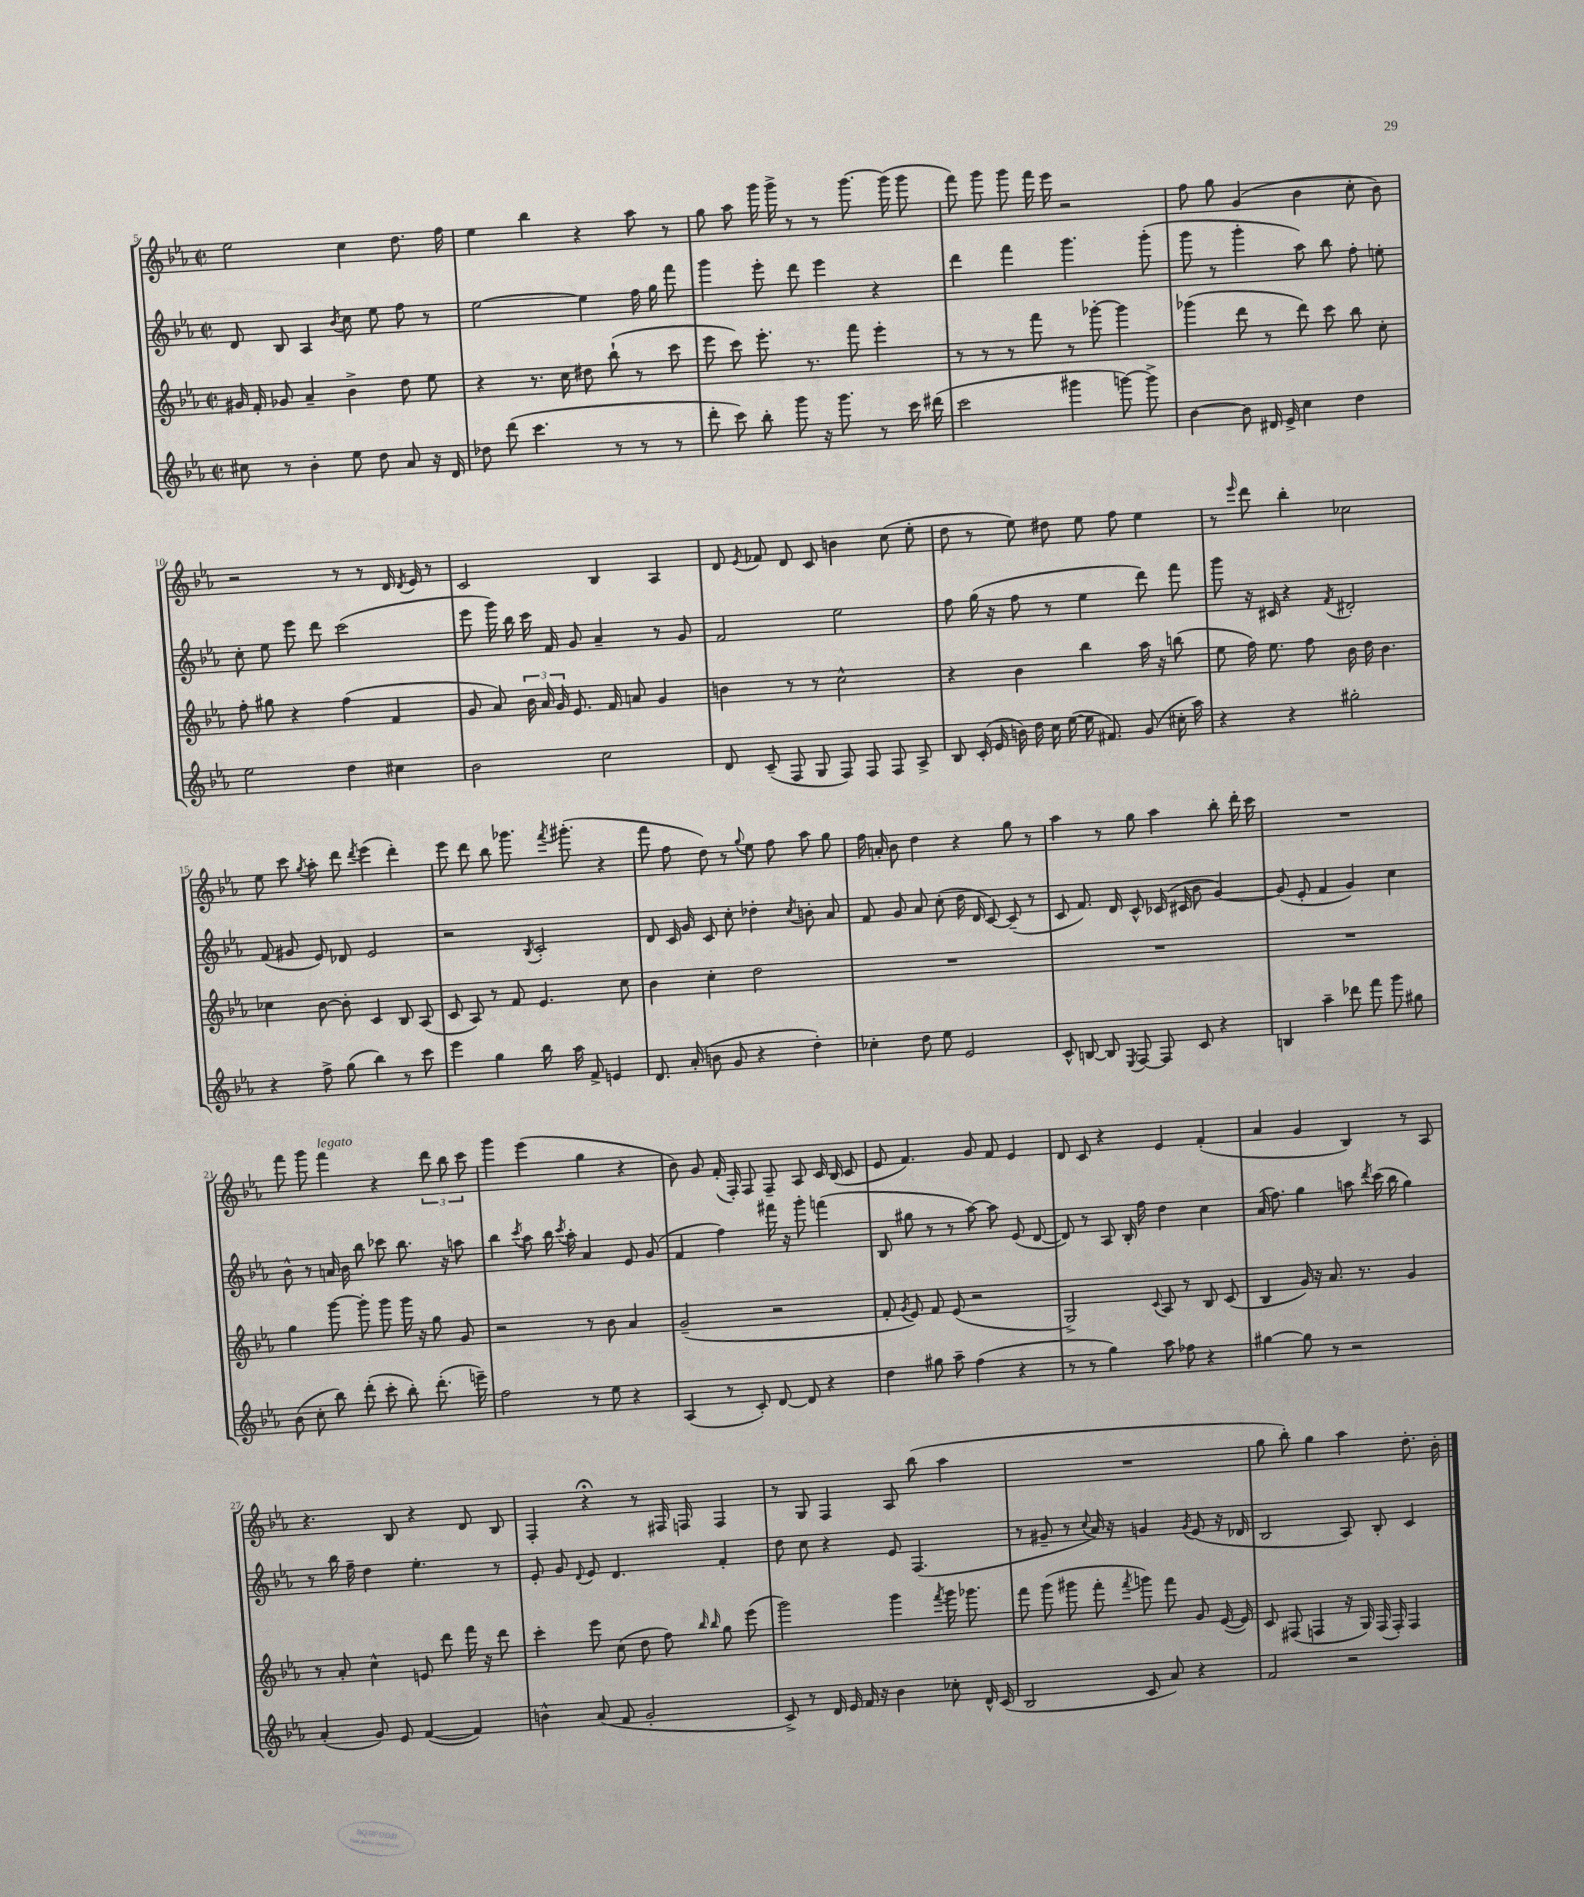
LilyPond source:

<<
\new StaffGroup <<
\new Staff = "s0" {
    \clef treble \key ees \major \defaultTimeSignature \time 2/2
    \autoBeamOff ees''2 c''4 d''8. f''16 |
    ees''4 bes''4 r4 aes''8 r8 |
    g''8 aes''8 g'''16 g'''16-> r8 r8 g'''8.~ g'''16( g'''8 |
    f'''8) g'''8 g'''8 f'''16 ees'''16 r2 |
    f''8 g''8 g'4( bes'4 c''8-. bes'8) |
    r2 r8 r8 d'16 \acciaccatura { d'8 } ees'16 r8 |
    c'2 bes4 aes4 |
    d'8 \acciaccatura { ees'8 } fes'8 d'8 c'8 b'4 c''8( ees''8-. |
    d''8 r8 ees''8) dis''8 ees''8 f''8 ees''4 |
    r8 \grace { ees'''16 } d'''8 bes''4-. ces''2 |
    ees''8 c'''8 \acciaccatura { g''8 } aes''8-. d'''8 \acciaccatura { d'''8 } ees'''4( d'''4-.) |
    ees'''8 d'''8 bes''8 ges'''8. \acciaccatura { f'''8 } gis'''8.-.( r4 |
    f'''8 f''8 d''8) r8 \appoggiatura { g''8 } ees''8 f''8 aes''8 g''8 |
    f''16 a'16-. bes'8 d''4 r4 g''8 r8 |
    aes''4 r8 g''8 aes''4 bes''8-. d'''16-. c'''16 |
    R1 |
    f'''8 g'''8 f'''4^\markup { \italic "legato" } r4 \tuplet 3/2 { d'''8 bes''8 c'''8 } |
    g'''4 ees'''4( g''4 r4 |
    bes'8) g'8 f'16-.( f16-.) f8 f8-- aes8 c'16 bes16( c'8 |
    ees'8 f'4.) g'8 f'8 ees'4 |
    d'8 c'8 r4 ees'4 f'4-.( |
    aes'4 g'4 bes4) r8 aes8 |
    r4. bes8 r4 d'8 bes8 |
    f4-. r4\fermata r8 fis16 f16 f4 |
    r8 g8 f4 aes8 bes''8( aes''4 |
    R1 |
    g''8 bes''8-.) g''4 aes''4 d''8.-. bes'16-. \bar "|." |
}
\new Staff = "s1" {
    \clef treble \key ees \major \defaultTimeSignature \time 2/2
    \autoBeamOff d'8 bes8 aes4 \acciaccatura { bes'8 } c''8 ees''8 f''8 r8 |
    ees''2~ ees''4 f''16 g''16 f'''8 |
    g'''4 ees'''8-. d'''8 ees'''4 r4 |
    d'''4 f'''4 g'''4. g'''8-.( |
    g'''8 r8 g'''4-. aes''8) bes''8 f''8-. e''8-. |
    c''8-. ees''8 ees'''8 d'''8 c'''2( |
    ees'''8 g'''16) bes''16 c'''16 f'16 g'8 aes'4-- r8 g'8 |
    f'2 ees''2 |
    f''8 g''16( r16 f''8 r8 ees''4 d'''8) f'''8 |
    g'''8 r16 cis'16 r4 \acciaccatura { f'8 } dis'2-. |
    f'8( gis'8 ees'8) des'8 ees'2 |
    r2 \acciaccatura { bes8 } c'2-. |
    d'8 c'16 g'16 c'8 c''8-. des''4-. \acciaccatura { c''8 } b'8-. aes'8 |
    f'8 g'8 aes'8 c''8-.( d''16 d'16 c'8~) c'8--( r8 |
    c'8 f'8.) d'16 c'8-^ ces'16( cis'16 bes'8 g'4~) |
    g'8( ees'8-. f'4 g'4) c''4 |
    bes'8-^ r8 a'16 bes'16 bes''8 ces'''8 bes''8. r16 a''8 |
    bes''4 \acciaccatura { c'''8 } aes''8 bes''16 \acciaccatura { c'''8 } aes''16-. aes'4 ees'8 g'8( |
    f'4 f''4) fis'''16 r16 g'''8-. f'''4( |
    bes8 gis''8 r8 r8 aes''8~) aes''8 ees'8( d'8~ |
    d'8) r8 aes8 bes16-. f''16 d''4 c''4 |
    aes'16( f''8.) g''4 a''8 \acciaccatura { d'''8 } c'''16( bes''16 g''4) |
    r8 bes''16 f''16-- d''4 ees''4.-. r8 |
    ees'8-. g'8 \appoggiatura { d'8 } ees'8 d'4. f'4-. |
    d''8 c''8 r4 ees'8 f4.( |
    r8 gis'8-- r8 \appoggiatura { c''8 } aes'16) r16 g'4 \acciaccatura { g'8 } ees'8( r16 des'16 |
    bes2 aes8) bes8-. c'4 \bar "|." |
}
\new Staff = "s2" {
    \clef treble \key ees \major \defaultTimeSignature \time 2/2
    \autoBeamOff gis'16 f'16-. ges'8 aes'4-- bes'4-> d''8 ees''8 |
    r4 r8. c''16 dis''8 bes''8-!( r8 c'''8 |
    ees'''8 c'''8) ees'''8.-. r8. f'''8 ees'''4-. |
    r8 r8 r8 f'''8 r8 ges'''8~-. ges'''4 |
    ges'''4( d'''8 r8 d'''8) c'''8 bes''8 c''8-. |
    f''8-. gis''8 r4 f''4( f'4 |
    g'8 aes'8) \tuplet 3/2 { bes'16 aes'16 g'16 } ees'8. f'16 a'8 g'4 |
    b'4 r8 r8 c''2-^ |
    r4 bes'4 bes''4 aes''16 r16 b''8( |
    ees''8 f''16) ees''8. f''8 bes'16 d''16 bes'4. |
    ces''4 bes'8~ bes'8-. c'4 bes8 aes8( |
    c'8 aes8) r8 f'8 ees'4. c''8 |
    bes'4 c''4-. d''2 |
    R1 |
    R1 |
    R1 |
    g''4 g'''8~ g'''8-. g'''8 g'''16 r16 g''8 g'8 |
    r2 r8 bes'8 aes'4 |
    g'2--( r2 |
    f'8-. \acciaccatura { g'8 } ees'8) f'8 ees'8( r2 |
    g2->) \appoggiatura { c'8 } aes8 r8 bes8 c'8( |
    bes4 g'16) r16 aes'8. r8. g'4 |
    r8 aes'8-. c''4-^ e'8 d'''8 f'''16 r16 d'''8 |
    c'''4-. ees'''8 c''8( d''8 f''8) \grace { bes''16 bes''16 } g''8 ees'''8( |
    g'''2) g'''4 \acciaccatura { f'''8 } g'''16 ges'''8. |
    f'''8 g'''8( gis'''8 f'''8-. \acciaccatura { f'''8 } g'''8) f'''8 g'8 ees'16~( ees'16) |
    c'8 fis8( f4 r16 g16) f16( f16-.) f4 \bar "|." |
}
\new Staff = "s3" {
    \clef treble \key ees \major \defaultTimeSignature \time 2/2
    \autoBeamOff cis''8 r8 bes'4-. ees''8 d''8 aes'8 r16 d'16 |
    des''8 d'''8( c'''4. r8 r8 r8 |
    d'''8-. c'''8) bes''8-. g'''8 r16 g'''8. r8 c'''16 dis'''16( |
    c'''2 gis'''4 g'''8~) g'''8-> |
    bes'4~ bes'8 dis'16 ees'16-> c''4 d''4 |
    ees''2 d''4 cis''4 |
    bes'2 c''2 |
    d'8 c'8--( f8 g8 f8) f8 f8 aes8-> |
    bes8 c'16-.( ees'16 b'16) d''16 c''16 ees''16~( ees''16 fis'8.) g'8( cis''16-. aes''16) |
    r4 r4 gis''2-. |
    r4 f''8-> g''8( bes''4) r8 c'''8 |
    ees'''4 g''4 bes''16 aes''16 f'8-> e'4 |
    d'8. aes'16-.( b'8 g'8 r4 d''4-.) |
    ces''4-. d''8 ees''8 ees'2 |
    c'8-^ b8~ b8 \acciaccatura { ees8 } f8~ f8 c'8 r4 |
    b4 aes''4-- des'''8 f'''8 g'''8 gis''8 |
    bes'8( c''8-. bes''8) d'''8-.( c'''8-. bes''8-.) d'''8.-.( e'''16--) |
    f''2 r8 ees''8 r4 |
    aes4( r8 c'8-.) d'8~ d'8 r4 |
    d''4 gis''8 aes''8-- f''4( r4 |
    r8 r8 g''4) aes''8 fes''8 r4 |
    gis''4~ gis''8 r8 r2 |
    aes'4-.( g'8) ees'8 f'4~( f'4) |
    b'4-^ aes'8( f'8 g'2-. |
    c'8->) r8 d'16 ees'16 f'16 r16 bes'4 ces''8-. d'16-^ c'16( |
    bes2 c'8 aes'8) r4 |
    f'2 r2 \bar "|." |
}
>>
>>
\layout { \context { \Score currentBarNumber = #5 } }
